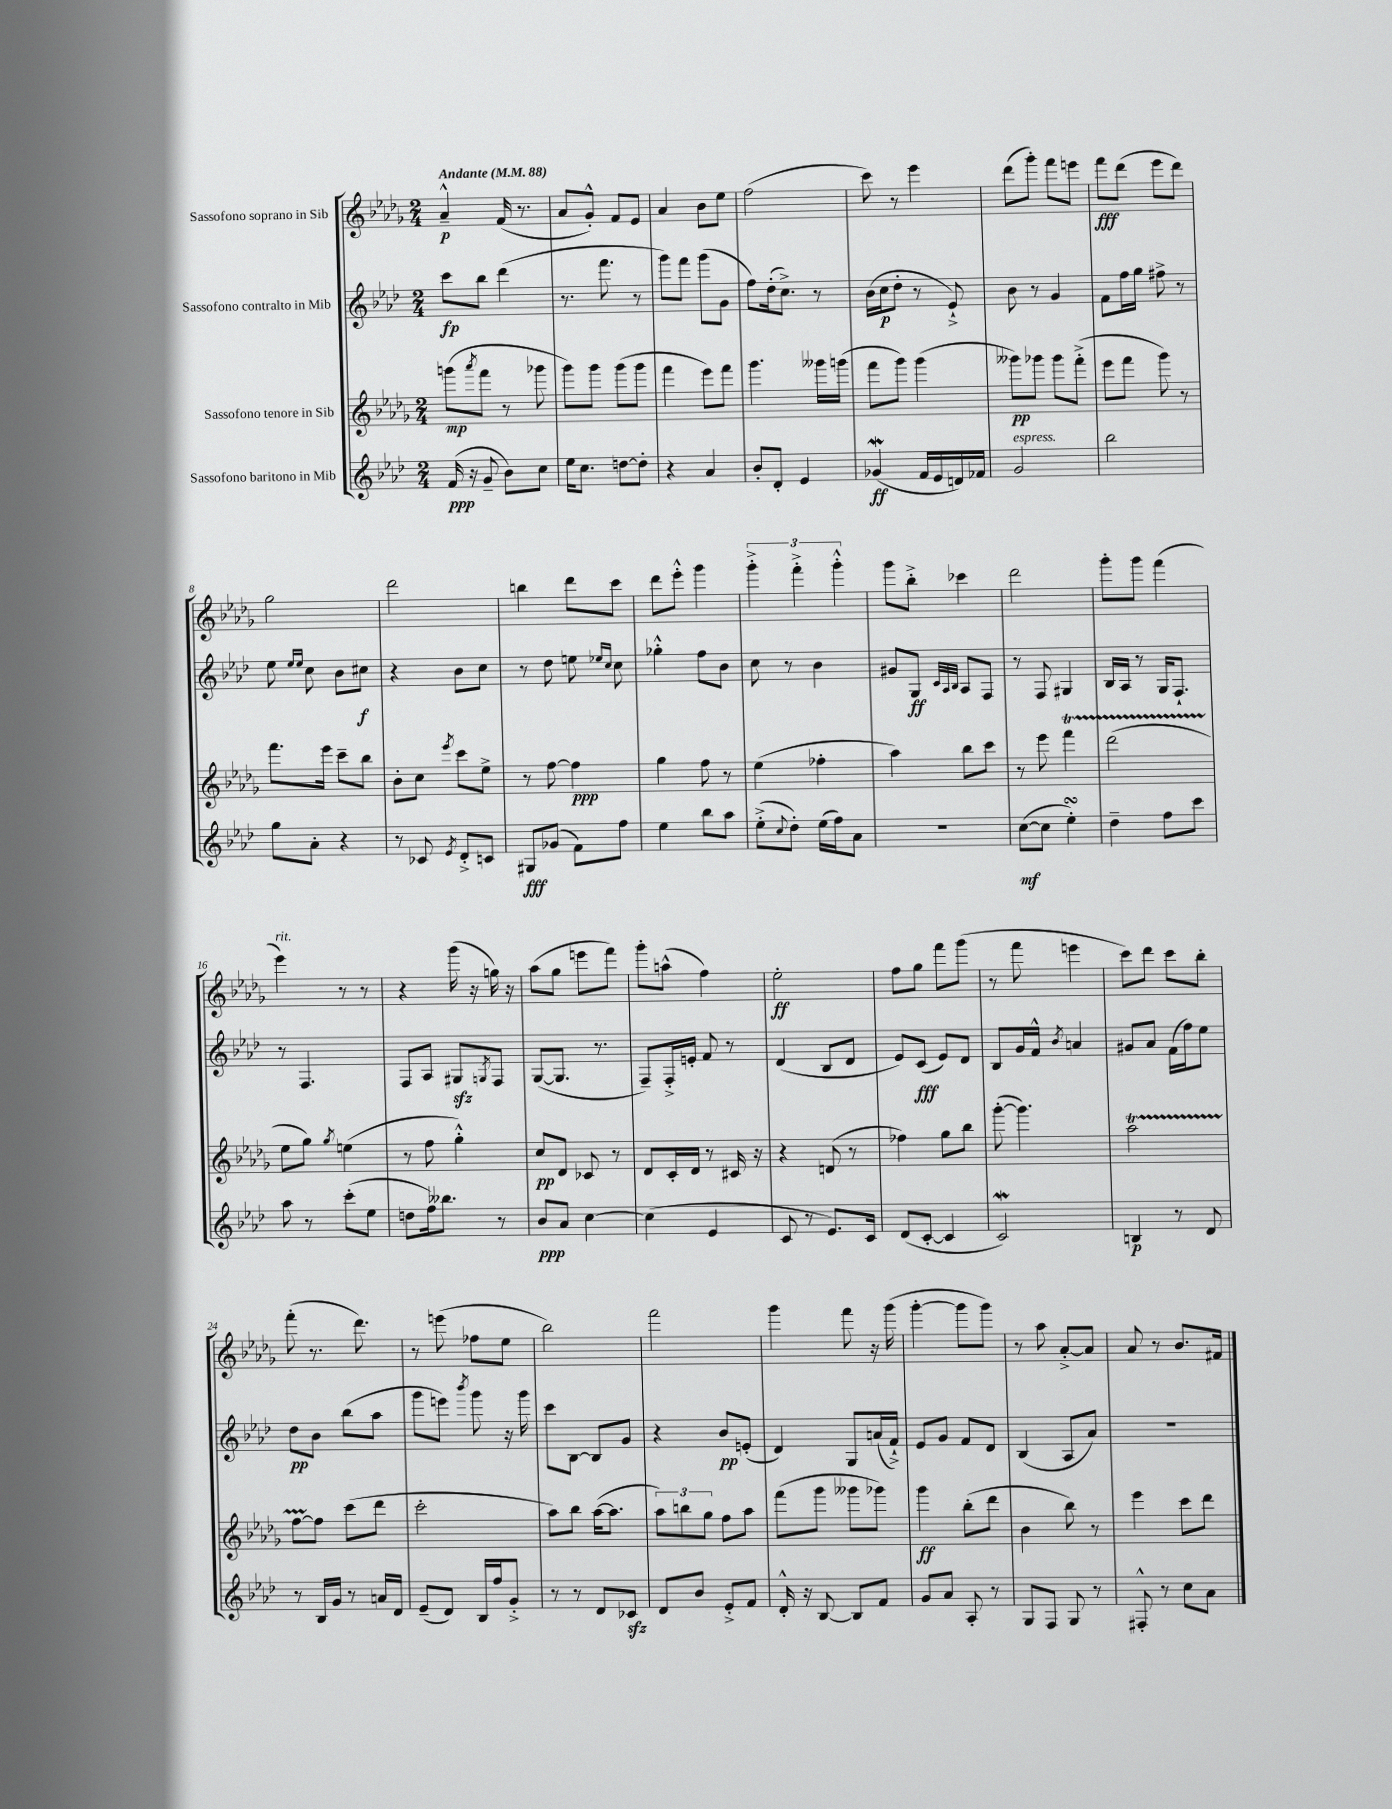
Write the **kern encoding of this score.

**kern	**kern	**kern	**kern
*staff4	*staff3	*staff2	*staff1
*clefG2	*clefG2	*clefG2	*clefG2
*k[b-e-a-d-]	*k[b-e-a-d-g-]	*k[b-e-a-d-]	*k[b-e-a-d-g-]
*M2/4	*M2/4	*M2/4	*M2/4
*MM88	*MM88	*MM88	*MM88
(16f/	(8ggg\L	8ccc\L	4a-~^^/
16r	.	.	.
.	8qaaa-/	.	.
8g~/	8fff\J	8bb-\J	.
8b-\L)	8r	(4ddd-\	(16f/
.	.	.	8.r
8cc\J	8ggg-\	.	.
=	=	=	=
16ee-\LK	8ggg-\L)	8.r	8a-/L
8.cc\J	.	.	.
.	8ggg-\J	.	8g-'^^/J)
.	.	8.fff\	.
[8dd\L	(8ggg-\L	.	8f/L
8dd'\]J	8ggg-\J	8r	8e-/J
=	=	=	=
4r	4fff\	8ggg\L)	4a-/
.	.	8fff\J	.
4a-/	8eee-\L)	(8ggg\L	8b-\L
.	8fff\J	8g\J	8ee-\J
=	=	=	=
8b-'/L	4.ggg-\	8ff\L)	(2ff\
8d-'/J	.	(16dd-'\k	.
.	.	8.cc^\J)	.
4e-/	.	.	.
.	16ggg--\LL	8r	.
.	(16ggg\JJ	.	.
=	=	=	=
(4g-/	8fff\L	(16b-\LL	8ccc\)
.	.	16cc\J	.
.	8ggg-\J)	8dd-'\J	8r
16f/LL	(4ggg-\	8r	4eee-\
16e-/	.	.	.
16d/)	.	8e-`^/)	.
16f-/JJ	.	.	.
=	=	=	=
2g/	8ggg--\L)	8b-\	(8ddd-\L
.	8ggg-\J	8r	8ggg-'\J)
.	8ggg-\L	4g/	8fff\L
.	(8fff'^\J	.	8eee\J
=	=	=	=
2bb-\	8eee-\L	8f\L	8fff\L
.	8fff\J	16ff\L	(8ddd-\J
.	.	16gg\JJ	.
.	8ggg-\)	8ff#^\	8eee-\L
.	8r	8r	8ddd-\J)
=	=	=	=
8gg\L	8.fff\L	8ee-\	2gg-\
.	.	16qqee-/LL	.
.	.	16qqee-/JJ	.
8a-'\J	.	8cc\	.
.	16eee-\Jk	.	.
4r	8ccc~\L	8b-\L	.
.	8bb-\J	8cc#\J	.
=	=	=	=
8r	8b-'\L	4r	2ddd-\
8c-/	8cc\J	.	.
8qe-/	8qeee-/	.	.
8d-'^/L	8ccc\L	8b-\L	.
8c/J	8ee-^\J	8cc\J	.
=	=	=	=
8G#/L	8r	8r	4bb\
(8g-/J	[8ff\	8dd-\	.
8f\L)	4ff\]	8ee\	8ddd-\L
.	.	16qqee-/LL	.
.	.	16qqcc/JJ	.
8ff\J	.	8cc\	8ccc\J
=	=	=	=
4ee-\	4gg-\	4gg-'^^\	8ddd-\L
.	.	.	8eee-'^^\J
8bb-\L	8ff\	8ff\L	4ggg-\
8aa-\J	8r	8b-\J	.
=	=	=	=
(8ee-'^\L	(4ee-\	8cc\	6ggg-'^\
8qqcc/	.	.	.
8dd-'\J)	.	8r	.
.	.	.	6fff'^\
(16ee-\LL	4ff-'\	4b-\	.
16ff\J)	.	.	.
.	.	.	6ggg-'^^\
8a-\J	.	.	.
=	=	=	=
2r	4aa-\)	8g#/L	8ggg-\L
.	.	8G/J	8bb-'^\J
.	.	32qqc/LLL	.
.	.	32qqA-/	.
.	.	32qqB-/JJJ	.
.	8bb-\L	8A-/L	4ccc-\
.	8ccc\J	8F/J	.
=	=	=	=
([8cc\L	8r	8r	2ddd-\
8cc\]J	8eee-\	8F/	.
4ee-'\)	4fff\	4G#/	.
=	=	=	=
4dd-~\	(2ddd-\	16B-/LL	8ggg-'\L
.	.	16A-/JJ	.
.	.	8r	8ggg-\J
8ff\L	.	16G/LK	(4fff\
.	.	8.F`/J	.
8ccc\J	.	.	.
=	=	=	=
8aa-\	8ee-\L	8r	4eee-\)
8r	8gg-\J)	4.F/	.
.	8qgg-/	.	.
(8ccc'\L	(4ee\	.	8r
8ee-\J	.	.	8r
=	=	=	=
8dd\L	8r	8F/L	4r
16ff\k)	8ff\	8A-/J	.
8.bb--\J	.	.	.
.	4gg-'^^\)	8G#/L	(16ggg-\
.	.	.	16r
.	.	8qG/	.
8r	.	8F/J	16gg\)
.	.	.	16r
=	=	=	=
8b-/L	8cc/L	([8G/L	(8aa-\L
8a-/J	8d-/J	8.G/]J	8gg-\J
[4cc\	8c-/	.	8eee\L
.	.	8.r	.
.	8r	.	8fff\J)
=	=	=	=
(4cc\]	8d-/L	8F~/L)	8ggg-'\L
.	16c'/L	16F'^/L	(8aa^^\J
.	16d-/JJ	16e'/JJ	.
4e-/	8r	8f/	4ff\)
.	16c#/	8r	.
.	16r	.	.
=	=	=	=
8c/	4r	(4d-/	2ee-'\
8r	.	.	.
8.e-/L)	(8d/	8B-/L	.
.	8r	8d-/J	.
16c/Jk	.	.	.
=	=	=	=
(8d-/L	4ff-\)	8e-/L)	8ff\L
[8c'/J	.	(8c/J	8gg-\J
4c/]	8gg-\L	8e-/L)	8fff\L
.	8bb-\J	8d-/J	(8ggg-\J
=	=	=	=
2c/)	([8ggg-'\	8B-/L	8r
.	4.ggg-\])	16g/L	8fff\
.	.	16f^^/JJ	.
.	.	8qb-/	.
.	.	4a/	4eee\
=	=	=	=
4B/	2aa-\	8g#/L	8ccc\L)
.	.	8a-/J	8ddd-\J
8r	.	(16f\LL	8ccc\L
.	.	16ff\J)	.
8d-/	.	8ee-\J	8bb-'\J
=	=	=	=
8r	[8ff\L	8dd-\L	(8fff'\
16B-/LL	8ff\]J	8b-\J	8.r
16g/JJ	.	.	.
8r	(8ccc\L	(8bb-\L	.
.	.	.	8.ddd-\)
16a/LL	8ddd-\J	8aa-\J	.
16d-/JJ	.	.	.
=	=	=	=
(8e-~/L	2ccc'\	8ggg\L	8r
8d-/J)	.	8eee\J)	(8eee\
.	.	8qbbb-/	.
16B-/LL	.	8ggg\	8ff-\L
16ff/J	.	.	.
8g'^/J	.	16r	8ee-\J
.	.	16ggg\	.
=	=	=	=
8r	8aa-\L)	8ccc\L	2bb-\)
8r	8bb-\J	[8B-\J	.
8d-/L	([16aa-\LK	8B-/]L	.
.	8.aa-\]J	.	.
8c-/J	.	8g/J	.
=	=	=	=
8d-/L	12aa-\L)	4r	2fff\
.	12bb\	.	.
8b-/J	.	.	.
.	12gg-\J	.	.
8e-'^/L	8ff\L	8b-/L	.
8f/J	8aa-\J	(8e'/J	.
=	=	=	=
16d-'^^/	(8fff\L	4d-/)	4ggg-\
16r	.	.	.
[8B-/	8ggg-\J	.	.
8B-/]L	8ggg--\L	8G/L	8fff\
8f/J	8ggg-\J)	(16a/L	16r
.	.	16f`^/JJ)	(16ggg-\
=	=	=	=
8g/L	4ggg-\	8e-/L	[4ggg-'\
8a-/J	.	8g/J	.
8A-'/	(8bb-'\L	8f/L	8ggg-\]L
8r	8ddd-\J	8d-/J	8ggg-\J)
=	=	=	=
8G/L	4b-\	(4B-/	8r
8F/J	.	.	8aa-\
8G/	8bb-\)	8A-/L	[8a-'^/L
8r	8r	8a-/J)	8a-/]J
=	=	=	=
8F#'^^/	4eee-\	2r	8a-/
8r	.	.	8r
8cc\L	8ccc\L	.	8.b-/L
8a-\J	8ddd-\J	.	.
.	.	.	16f#/Jk
==	==	==	==
*-	*-	*-	*-
